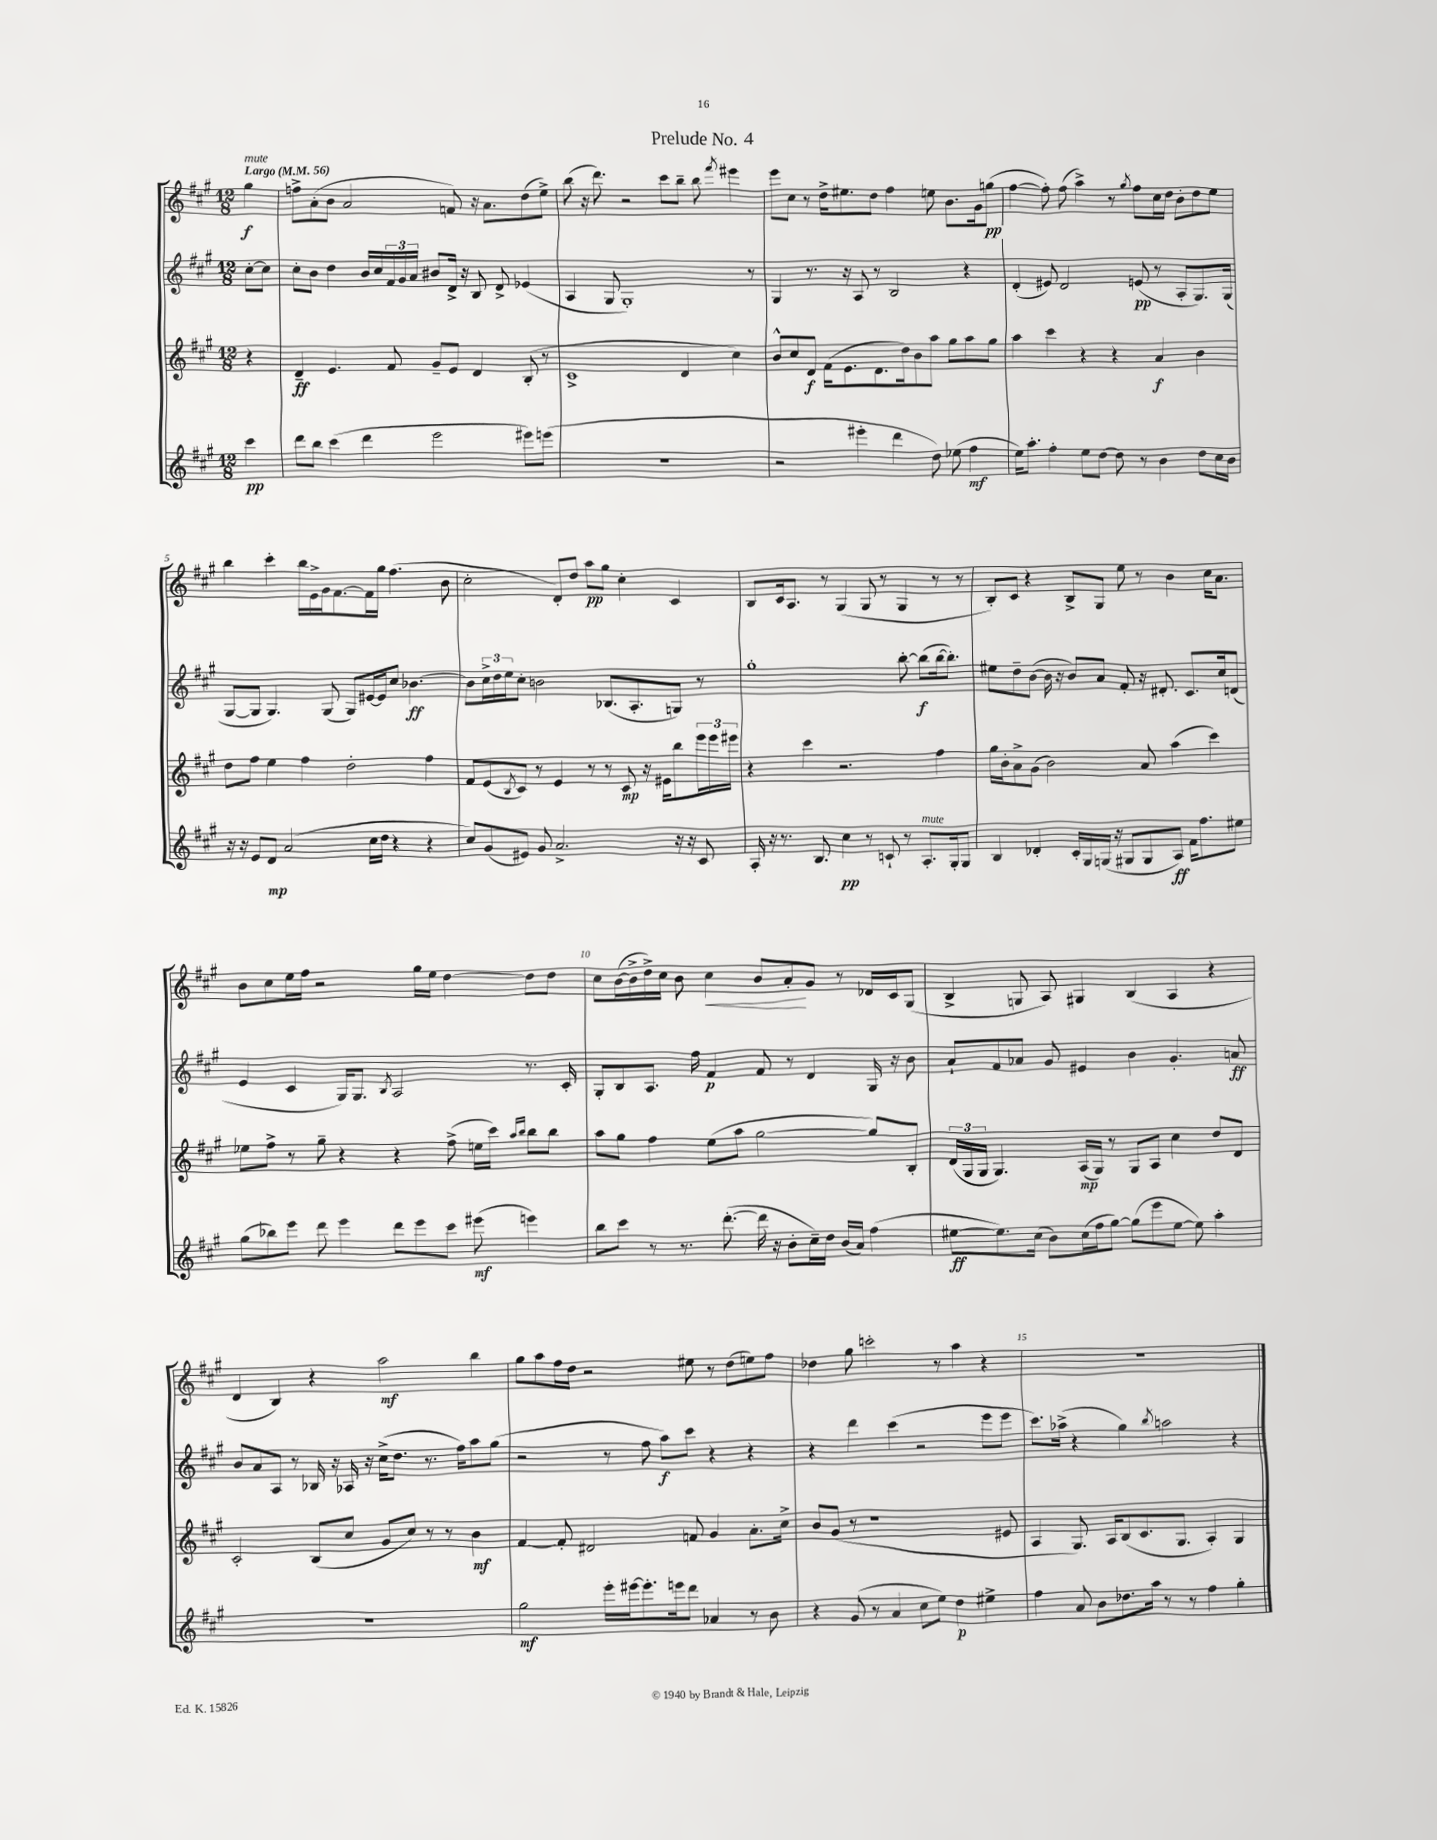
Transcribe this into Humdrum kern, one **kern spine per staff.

**kern	**dynam	**kern	**dynam	**kern	**dynam	**kern	**dynam
*part4	*part4	*part3	*part3	*part2	*part2	*part1	*part1
*staff4	*staff4	*staff3	*staff3	*staff2	*staff2	*staff1	*staff1
*clefG2	*	*clefG2	*	*clefG2	*	*clefG2	*
*k[f#c#g#]	*	*k[f#c#g#]	*	*k[f#c#g#]	*	*k[f#c#g#]	*
*M12/8	*	*M12/8	*	*M12/8	*	*M12/8	*
*MM56	*	*MM56	*	*MM56	*	*MM56	*
=	=	=	=	=	=	=	=
!	!	!	!	!	!	!LO:TX:a:B:t=Largo	!
!	!	!	!	!	!	!LO:TX:a:i:t=mute	!
4ccc#\	pp	4r	.	[8cc#'\L	.	4gg#\	f
.	.	.	.	8cc#\J]	.	.	.
=1	=1	=1	=1	=1	=1	=1	=1
8ddd\L	.	4d~/	ff	8cc#'\L	.	8ffn^\L	.
8bb\J	.	.	.	8b\J	.	(8a'\	.
(4ccc#\	.	4.e/	.	4dd\	.	8b\J	.
.	.	.	.	.	.	2a/	.
4ddd\	.	.	.	16b/LL	.	.	.
.	.	.	.	16cc#/	.	.	.
.	.	8f#/	.	24f#/	.	.	.
.	.	.	.	24g#/	.	.	.
.	.	.	.	24a/JJ	.	.	.
2eee\	.	8g#~/L	.	8b#X/L	.	.	.
.	.	8e/J	.	16d^/Jk	.	8fn/)	.
.	.	.	.	16r	.	.	.
.	.	4d/	.	8B/	.	16r	.
.	.	.	.	.	.	8.a\L	.
.	.	.	.	8d^/	.	.	.
8eee#X\L)	.	(8B'/	.	(4e-X/	.	(8dd\	.
(8eeen\J	.	8r	.	.	.	8ee^\J)	.
=2	=2	=2	=2	=2	=2	=2	=2
1.r	.	1c#^	.	4A/	.	(8bb\	.
.	.	.	.	.	.	16r	.
.	.	.	.	.	.	8.ddd\)	.
.	.	.	.	8G#/	.	.	.
.	.	.	.	1G#')	.	2r	.
.	.	.	.	.	.	8ccc#\L	.
.	.	4d/	.	.	.	8bb~\J	.
.	.	.	.	.	.	8bb\	.
.	.	.	.	.	.	8qfff#/	.
.	.	4cc#\)	.	.	.	4eee#X\	.
.	.	.	.	8r	.	.	.
=3	=3	=3	=3	=3	=3	=3	=3
2r	.	8b^^/L	.	4G#/	.	8eee\L	.
.	.	8cc#/	.	.	.	8cc#\J	.
.	.	8d/J	f	8.r	.	8r	.
.	.	(16f#\KL	.	.	.	16dd^\KL	.
.	.	8.e\	.	16r	.	8.ee#X\	.
4eee#X'\	.	.	.	8A/	.	.	.
.	.	8.d\	.	8r	.	8dd\J	.
4ddd\	.	.	.	2B/	.	4ff#\	.
.	.	16dd\k)	.	.	.	.	.
.	.	8b\	.	.	.	.	.
8dd\)	.	8aa\J	.	.	.	8een\	.
(8ee-X\	.	8gg#\L	.	.	.	8.b\L	.
4ff#\	mf	8aa\	.	4r	.	.	.
.	.	.	.	.	.	16g#\k	.
.	.	8gg#\J	.	.	.	(8ggn\J	pp
=4	=4	=4	=4	=4	=4	=4	=4
16ee\KL)	.	4aa\	.	(4d'/	.	[4ff#\	.
8.aa'\J	.	.	.	.	.	.	.
4ff#'\	.	4ccc#\	.	8e#X/)	.	8ff#'\])	.
.	.	.	.	2d/	.	(8ff#\	.
8ee\L	.	4r	.	.	.	4aa^\)	.
[8dd\J	.	.	.	.	.	.	.
8dd\]	.	4r	.	.	.	8r	.
.	.	.	.	.	.	8qgg#/	.
8r	.	.	.	(8en/	pp	8ff#\L	.
4b\	.	4a/	f	8r	.	16cc#\L	.
.	.	.	.	.	.	16dd\JJ	.
.	.	.	.	8A'/L	.	8b'\L	.
8dd\L	.	4b\	.	8.G#/)	.	8dd\	.
16cc#\L	.	.	.	.	.	8ee\J	.
16b\JJ	.	.	.	(16G#/Jk	.	.	.
!!LO:LB:g=z
=5	=5	=5	=5	=5	=5	=5	=5
16r	.	8dd\L	.	[8G#/L	.	4bb\	.
16r	.	.	.	.	.	.	.
8e/L	.	8ff#\J	.	8G#/J]	.	.	.
8d/J	mp	4ee\	.	4.G#/)	.	4ccc#'\	.
(2a/	.	.	.	.	.	.	.
.	.	4ff#\	.	.	.	16bb\LL	.
.	.	.	.	.	.	16e^\	.
.	.	.	.	(8G#/	.	16g#\J	.
.	.	.	.	.	.	[8.f#\	.
.	.	2dd'\	.	8G#/L)	.	.	.
16cc#\LL	.	.	.	[16e#X/L	.	16f#\L]	.
16dd\JJ	.	.	.	16e#/J]	.	16gg#\JJ	.
4r	.	.	.	8cc#/J	.	(4.ff#\	.
.	.	.	.	[4.b-X\	ff	.	.
4r	.	4ff#\	.	.	.	.	.
.	.	.	.	.	.	8b\	.
=6	=6	=6	=6	=6	=6	=6	=6
8cc#/L)	.	8f#/L	.	8b-\L]	.	2cc#'\	.
(8g#/	.	(8e/	.	24cc#^\L	.	.	.
.	.	.	.	24dd\	.	.	.
.	.	.	.	24ee\J	.	.	.
.	.	8qB/	.	.	.	.	.
8e#X/J)	.	8c#/J)	.	8cc#'\J	.	.	.
8g#/	.	8r	.	2bn\	.	.	.
2.a^/	.	4e/	.	.	.	8d'/L)	.
.	.	.	.	.	.	8dd/J	.
.	.	8r	.	.	.	8aa\L	pp
.	.	8r	.	(8.B-X/L	.	8gg#\J	.
.	.	8c#/	mp	.	.	4cc#'\	.
.	.	.	.	8.A'/	.	.	.
.	.	16r	.	.	.	.	.
.	.	16e#X\KL	.	.	.	.	.
16r	.	8bb\	.	8Gn/J)	.	4c#/	.
16r	.	.	.	.	.	.	.
8c#/	.	24eee\L	.	8r	.	.	.
.	.	24eee\	.	.	.	.	.
.	.	24eee#X\JJ	.	.	.	.	.
=7	=7	=7	=7	=7	=7	=7	=7
16A'/	.	4r	.	1gg#'	.	8B/L	.
16r	.	.	.	.	.	.	.
8.r	.	.	.	.	.	16c#/k	.
.	.	.	.	.	.	8.A/J	.
.	.	4ccc#\	.	.	.	.	.
8.B/	.	.	.	.	.	.	.
.	.	.	.	.	.	8r	.
4cc#\	pp	2.r	.	.	.	(4G#/	.
8r	.	.	.	.	.	8G#/	.
8cn`/	.	.	.	.	.	8r	.
8r	.	.	.	[8bb'\	.	4G#/	.
!LO:TX:a:i:t=mute	!	!	!	!	!	!	!
8.A'/L	.	.	.	(8bb\L]	f	.	.
.	.	4ff#\	.	[16bb\k	.	8r	.
16G#'/k	.	.	.	8.bb'\J])	.	.	.
8G#/J	.	.	.	.	.	8r	.
=8	=8	=8	=8	=8	=8	=8	=8
4B/	.	16gg#\LL	.	8ee#X\L	.	8B'/L)	.
.	.	16b'\J	.	.	.	.	.
.	.	8a^\	.	8dd~\	.	8c#/J	.
4d-X'/	.	(8g#\J	.	([8b\J	.	4r	.
.	.	2b\)	.	16b\]	.	.	.
.	.	.	.	16r	.	.	.
16c#'/LL	.	.	.	8b/L)	.	8B^/L	.
16G#/	.	.	.	.	.	.	.
(16Gn/JJ	.	.	.	8a/J	.	8G#/J	.
16r	.	.	.	.	.	.	.
8G#X/L	.	.	.	8f#'/	.	8ee\	.
8G#/	.	8a/	.	16r	.	8r	.
.	.	.	.	8.d#X'/	.	.	.
8A/J)	ff	(4aa\	.	.	.	4b\	.
16f#\KL	.	.	.	8.c#/L	.	.	.
8.ff#\	.	.	.	.	.	.	.
.	.	4ccc#\)	.	.	.	16cc#\KL	.
.	.	.	.	16cc#/k	.	8.a\J	.
8ee#X\J	.	.	.	(8dn/J	.	.	.
!!LO:LB:g=z
=9	=9	=9	=9	=9	=9	=9	=9
(8gg#\L	.	8ee-X\L	.	4e/	.	8b\L	.
8bb-X\)	.	8ff#^\J	.	.	.	8cc#\	.
8eee\J	.	8r	.	4c#/	.	16ee\L	.
.	.	.	.	.	.	16ff#\JJ	.
8ddd\	.	8gg#~\	.	.	.	2r	.
4eee\	.	4r	.	16G#/KL)	.	.	.
.	.	.	.	8.G#/J	.	.	.
.	.	.	.	8qB/	.	.	.
8ddd\L	.	4r	.	2A/	.	.	.
8eee\	.	.	.	.	.	16gg#\LL	.
.	.	.	.	.	.	16ee\JJ	.
8ccc#\J	.	(8ff#^\	.	.	.	[4dd\	.
(8eee#X\	mf	16een\LL	.	.	.	.	.
.	.	16ccc#\JJ)	.	.	.	.	.
.	.	16qqaa/LL	.	.	.	.	.
.	.	16qqbb/JJ	.	.	.	.	.
4eeen\)	.	8bb\L	.	8.r	.	8dd\L]	.
.	.	8bb\J	.	.	.	8dd\J	.
.	.	.	.	16c#'/	.	.	.
=10	=10	=10	=10	=10	=10	=10	=10
8bb\L	.	8aa\L	.	8G#'/L	.	8cc#\L	.
8ccc#\J	.	8gg#\J	.	8B/	.	([16b\L	.
.	.	.	.	.	.	16b^\]	.
8r	.	4ff#\	.	8.A/J	.	16dd^\)	.
.	.	.	.	.	.	16cc#\JJ	.
8.r	.	.	.	.	.	8b\	.
.	.	.	.	16ff#\	.	.	.
!	!	!	!	!	!	!	!LO:HP:b
.	.	(8ee\L	.	4f#/	p	4cc#\	<
([8.ddd'\	.	.	.	.	.	.	.
.	.	8aa\J	.	.	.	.	.
16ddd\]	.	[2gg#\	.	8f#/	.	8b/L	.
16r	.	.	.	.	.	.	.
8b'\L	.	.	.	8r	.	8a'/	.
16cc#~\L)	.	.	.	4d/	.	8g#/J	[
16dd\JJ	.	.	.	.	.	.	.
(16b/LL	.	.	.	.	.	8r	.
16a/JJ)	.	.	.	.	.	.	.
(4ff#\	.	8gg#/L])	.	16G#/	.	16d-X/LL	.
.	.	.	.	16r	.	16c#/J	.
.	.	8B'/J	.	8b\	.	(8G#/J	.
=11	=11	=11	=11	=11	=11	=11	=11
[8ee#X\L	ff	(24d/LL	.	8a`/L	.	4B^/	.
.	.	24G#/	.	.	.	.	.
.	.	24G#/JJ	.	.	.	.	.
8.ee#\])	.	4.G#/)	.	8f#/	.	.	.
.	.	.	.	8a-X/J	.	8Gn/	.
(16cc#\Jk	.	.	.	.	.	.	.
8b\L)	.	.	.	8g#/	.	8A/)	.
(16cc#\L	.	(16A/LL	mp	4e#X/	.	4G#X/	.
16ff#\J	.	16G#/JJ)	.	.	.	.	.
[8gg#\J)	.	8r	.	.	.	.	.
(8gg#\L]	.	8G#/L	.	4b\	.	(4B/	.
8eee\	.	8A/J	.	.	.	.	.
[8ee#\J	.	4cc#\	.	4.g#'/	.	4A/	.
8ee#\])	.	.	.	.	.	.	.
4aa'\	.	8dd/L	.	.	.	4r	.
.	.	8d/J	.	8an/	ff	.	.
!!LO:LB:g=z
=12	=12	=12	=12	=12	=12	=12	=12
1.r	.	2c#'/	.	8b/L	.	4d/	.
.	.	.	.	8a/	.	.	.
.	.	.	.	8A/J	.	4B/)	.
.	.	.	.	8r	.	.	.
.	.	(8B/L	.	16B-X/	.	4r	.
.	.	.	.	16r	.	.	.
.	.	8cc#/J	.	16A-X/	.	.	.
.	.	.	.	16r	.	.	.
.	.	8g#/L	.	(16cc#^\KL	.	2aa\	mf
.	.	.	.	8.dd\J	.	.	.
.	.	8cc#/J)	.	.	.	.	.
.	.	8r	.	8.r	.	.	.
.	.	8r	.	.	.	.	.
.	.	.	.	16ff#\KL)	.	.	.
.	.	4b\	mf	8aa\	.	4bb\	.
.	.	.	.	(8gg#\J	.	.	.
=13	=13	=13	=13	=13	=13	=13	=13
2gg#\	mf	[4f#/	.	2r	.	8gg#\L	.
.	.	.	.	.	.	8aa\	.
.	.	8f#'/]	.	.	.	16ff#\L	.
.	.	.	.	.	.	16dd\JJ	.
.	.	2d#X/	.	.	.	2r	.
16eee'\LL	.	.	.	8r	.	.	.
[16eee#X\J	.	.	.	.	.	.	.
8.eee#'\]	.	.	.	8ff#\	.	.	.
.	.	.	.	8aa\L)	f	.	.
16eeen\k	.	.	.	.	.	.	.
8ddd\J	.	8fn/	.	8ccc#\J	.	8ee#X\	.
4a-X/	.	4g#/	.	4r	.	8r	.
.	.	.	.	.	.	(8dd\L	.
8r	.	8.a'\L	.	4r	.	8een\)	.
8b\	.	.	.	.	.	8ff#\J	.
.	.	16cc#^\Jk	.	.	.	.	.
=14	=14	=14	=14	=14	=14	=14	=14
4r	.	8b/L	.	4r	.	4dd-X\	.
.	.	(8g#/J	.	.	.	.	.
(8g#/	.	8r	.	4ddd\	.	8gg#\	.
8r	.	1r	.	.	.	2cccn'\	.
4a/	.	.	.	(4ccc#\	.	.	.
8cc#\L	.	.	.	2r	.	.	.
8ee\J)	.	.	.	.	.	8r	.
4dd\	p	.	.	.	.	4aa\	.
4ee#X^\	.	.	.	8eee\L	.	4r	.
.	.	8e#X/	.	8eee\J	.	.	.
=15	=15	=15	=15	=15	=15	=15	=15
4ff#\	.	4A/	.	8.ccc#\L)	.	1.r	.
.	.	.	.	(16aa-X^\Jk	.	.	.
8a/	.	8.G#/)	.	4r	.	.	.
8b\L	.	.	.	.	.	.	.
.	.	16A/KL	.	.	.	.	.
8.dd-X\	.	(8B/	.	4gg#\)	.	.	.
.	.	8.c#/	.	.	.	.	.
16aa\Jk	.	.	.	.	.	.	.
.	.	.	.	8qbb/	.	.	.
8r	.	.	.	2aan\	.	.	.
.	.	8.G#/J	.	.	.	.	.
8r	.	.	.	.	.	.	.
4ff#\	.	4A'/)	.	.	.	.	.
4gg#'\	.	4G#/	.	4r	.	.	.
==	==	==	==	==	==	==	==
*-	*-	*-	*-	*-	*-	*-	*-
